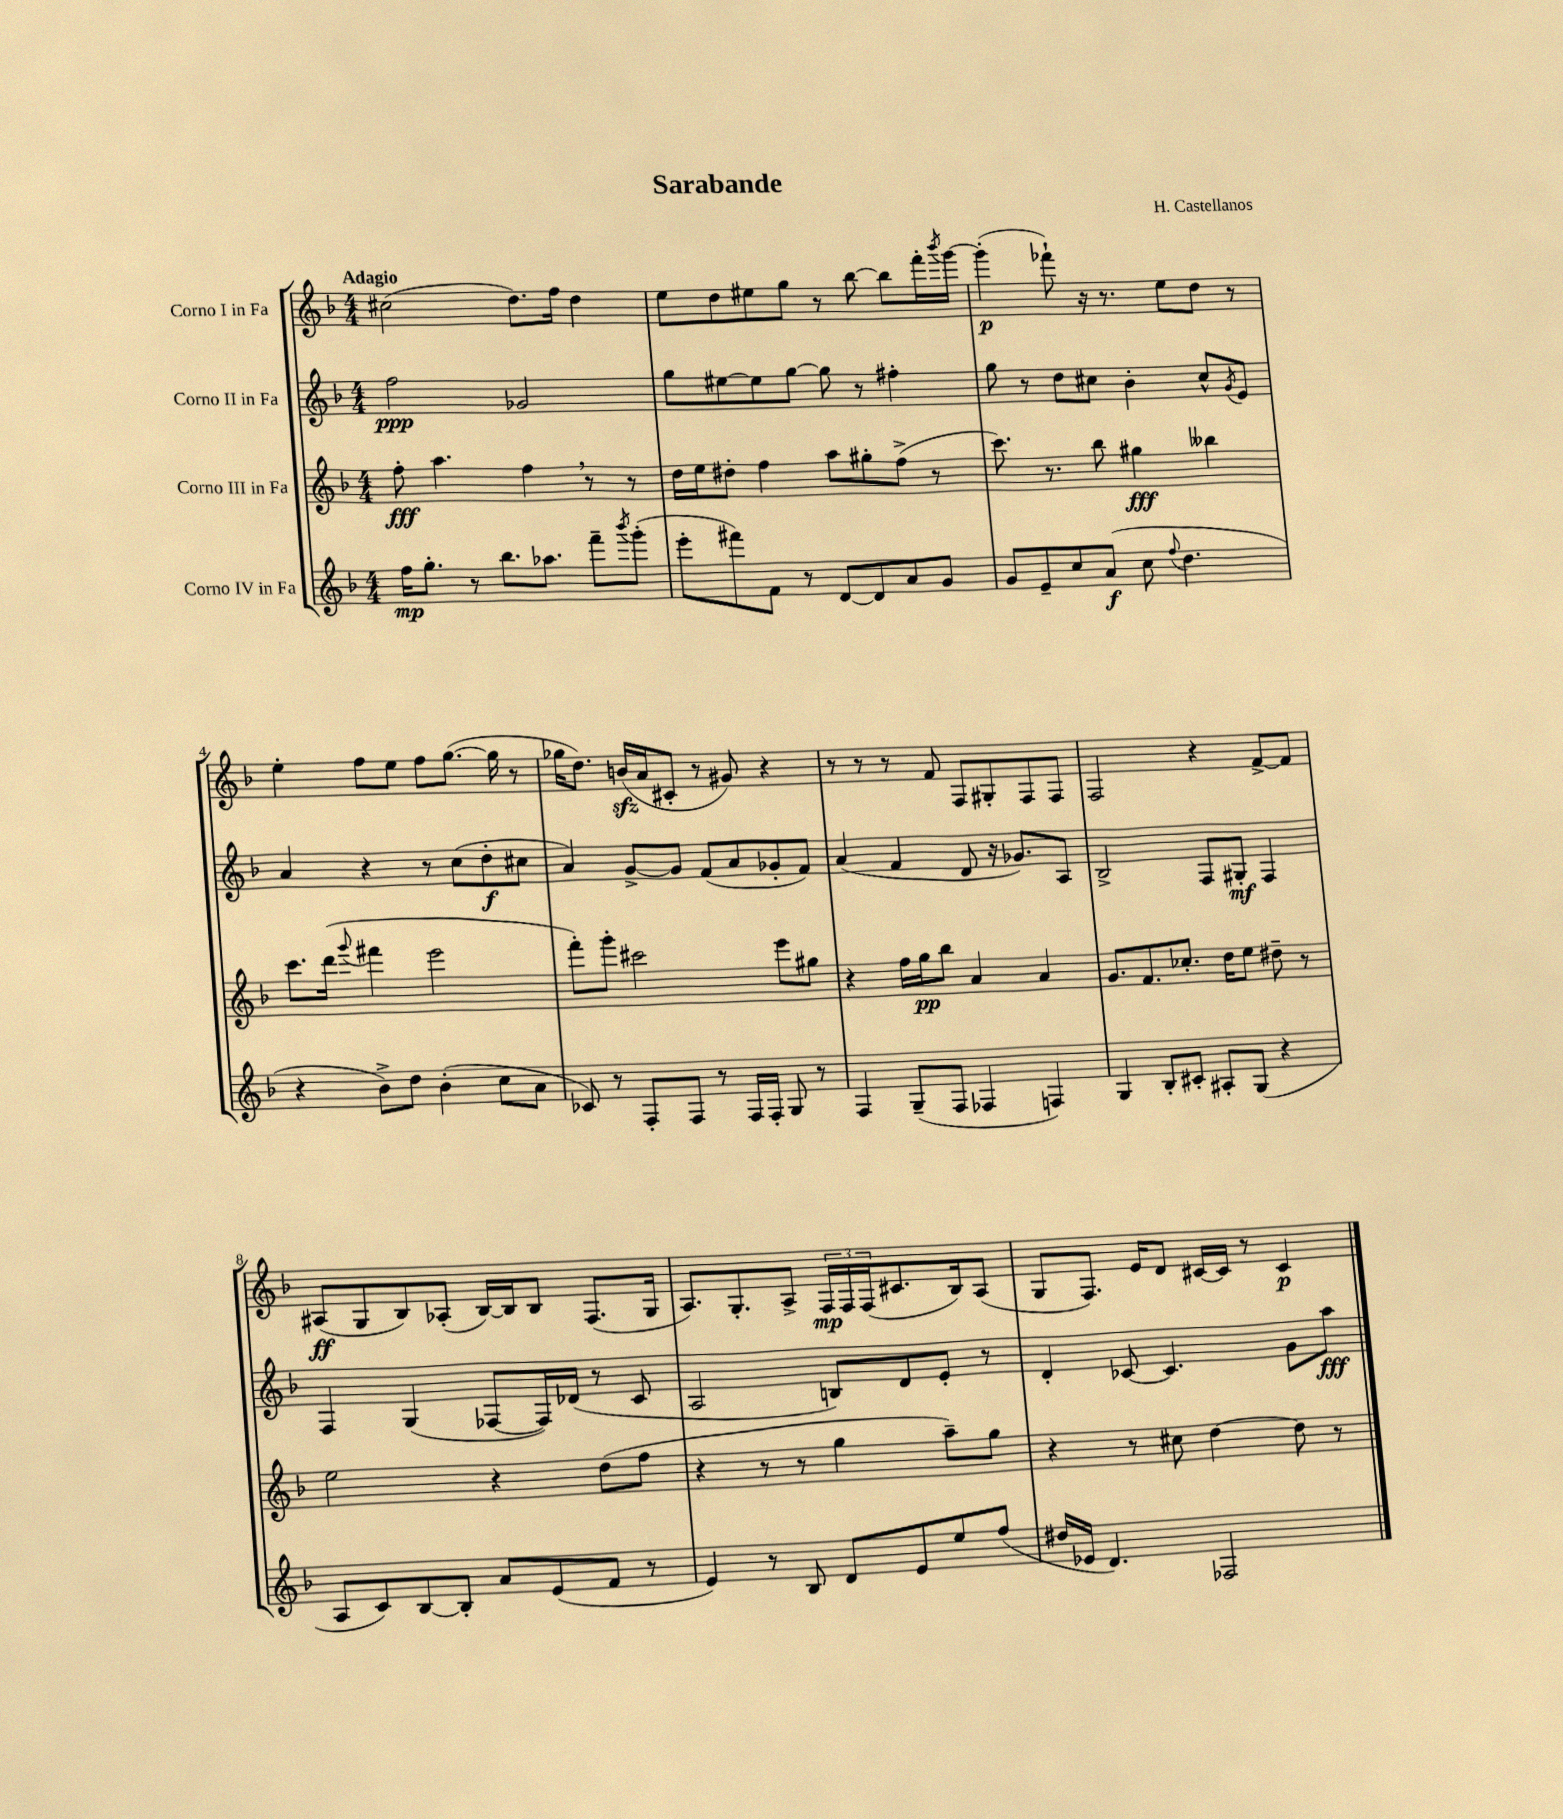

**kern	**dynam	**kern	**dynam	**kern	**dynam	**kern	**dynam
*part4	*part4	*part3	*part3	*part2	*part2	*part1	*part1
*staff4	*staff4	*staff3	*staff3	*staff2	*staff2	*staff1	*staff1
*I"Corno IV in Fa	*	*I"Corno III in Fa	*	*I"Corno II in Fa	*	*I"Corno I in Fa	*
*clefG2	*	*clefG2	*	*clefG2	*	*clefG2	*
*k[b-]	*	*k[b-]	*	*k[b-]	*	*k[b-]	*
*M4/4	*	*M4/4	*	*M4/4	*	*M4/4	*
=1	=1	=1	=1	=1	=1	=1	=1
!	!	!	!	!	!	!LO:TX:a:B:t=Adagio	!
16ff\KL	mp	8ff'\	fff	2ff\	ppp	(2cc#X\	.
8.gg'\J	.	.	.	.	.	.	.
.	.	4.aa\	.	.	.	.	.
8r	.	.	.	.	.	.	.
8.bb-\L	.	.	.	.	.	.	.
.	.	4ff,\	.	2g-X/	.	8.dd\L)	.
8.aa-X\J	.	.	.	.	.	.	.
.	.	.	.	.	.	16ff\Jk	.
8fff~\L	.	8r	.	.	.	4dd\	.
8qbbb-/	.	.	.	.	.	.	.
(8ggg'\J	.	8r	.	.	.	.	.
=2	=2	=2	=2	=2	=2	=2	=2
8eee'\L	.	16dd\LL	.	8gg\L	.	8ee\L	.
.	.	16ee\J	.	.	.	.	.
8fff#X\)	.	8dd#X'\J	.	[8ee#X\	.	8dd\	.
8f\J	.	4ff\	.	8ee#\]	.	8ee#X\	.
8r	.	.	.	[8gg\J	.	8gg\J	.
[8d/L	.	8aa\L	.	8gg\]	.	8r	.
8d/]	.	8gg#X'\	.	8r	.	[8bb-\	.
8a/	.	(8ff^\J	.	4ff#X'\	.	8bb-\L]	.
8g/J	.	8r	.	.	.	16fff'\L	.
.	.	.	.	.	.	8qbbb-/	.
.	.	.	.	.	.	[16ggg\JJ	.
=3	=3	=3	=3	=3	=3	=3	=3
8g/L	.	8.ccc\)	.	8gg\	.	(4ggg'\]	p
8e~/	.	.	.	8r	.	.	.
.	.	8.r	.	.	.	.	.
8cc/	.	.	.	8dd\L	.	8fff-X`\)	.
(8a/J	f	8bb-\	.	8cc#X\J	.	16r	.
.	.	.	.	.	.	8.r	.
8cc\	.	4gg#X\	fff	4b-'\	.	.	.
8qqff/	.	.	.	.	.	.	.
4.dd\	.	.	.	.	.	8ee\L	.
.	.	4bb--X\	.	8cc#^^/L	.	8dd\J	.
.	.	.	.	8qg/	.	.	.
.	.	.	.	8e/J	.	8r	.
!!LO:LB:g=z
=4	=4	=4	=4	=4	=4	=4	=4
4r	.	8.ccc\L	.	4a/	.	4ee'\	.
.	.	(16ddd\Jk	.	.	.	.	.
.	.	8qqggg/	.	.	.	.	.
8b-^\L)	.	4fff#X\	.	4r	.	8ff\L	.
8dd\J	.	.	.	.	.	8ee\J	.
(4b-'\	.	2eee\	.	8r	.	8ff\L	.
.	.	.	.	(8cc\L	.	([8.gg\J	.
8cc\L	.	.	.	8dd'\	f	.	.
.	.	.	.	.	.	16gg\]	.
8a\J	.	.	.	8cc#X\J	.	8r	.
=5	=5	=5	=5	=5	=5	=5	=5
8c-X/)	.	8fff'\L)	.	4a/)	.	16gg-X\KL	.
.	.	.	.	.	.	8.dd\J)	.
8r	.	8ggg'\J	.	.	.	.	.
8F'/L	.	2ccc#X\	.	[8g^/L	.	(16bnzz/LL	.
.	.	.	.	.	.	16a/J	.
8F/J	.	.	.	8g/J]	.	8c#X'/J	.
8r	.	.	.	(8f/L	.	8r	.
16F/LL	.	.	.	8a/	.	8g#X/)	.
16F'/JJ	.	.	.	.	.	.	.
8G/	.	8eee\L	.	8g-X'/	.	4r	.
8r	.	8gg#X\J	.	8f/J)	.	.	.
=6	=6	=6	=6	=6	=6	=6	=6
4F/	.	4r	.	(4a/	.	8r	.
.	.	.	.	.	.	8r	.
(8G~/L	.	16ff\LL	.	4f/	.	8r	.
.	.	16gg\J	pp	.	.	.	.
8F/J	.	8bb-\J	.	.	.	8f/	.
4F-X/	.	4a/	.	8d/	.	8F/L	.
.	.	.	.	16r	.	8G#X'/	.
.	.	.	.	8.g-X/L)	.	.	.
4Fn/)	.	4a/	.	.	.	8F/	.
.	.	.	.	8A/J	.	8F/J	.
=7	=7	=7	=7	=7	=7	=7	=7
4G/	.	8.g/L	.	2B-^/	.	2F/	.
.	.	8.f/	.	.	.	.	.
8B-'/L	.	.	.	.	.	.	.
8c#X'/J	.	8.cc-X'/J	.	.	.	.	.
8A#X'/L	.	.	.	8F/L	.	4r	.
.	.	16dd\KL	.	.	.	.	.
(8G/J	.	8ee\J	.	8G#X'/J	mf	.	.
4r	.	8dd#X~\	.	4F/	.	[8f^/L	.
.	.	8r	.	.	.	8f/J]	.
!!LO:LB:g=z
=8	=8	=8	=8	=8	=8	=8	=8
8A/L	.	2ee\	.	4F/	.	(8A#X/L	ff
8c/)	.	.	.	.	.	8G/	.
[8B-/	.	.	.	(4G/	.	8B-/)	.
8B-'/J]	.	.	.	.	.	(8A-X'/J	.
8a/L	.	4r	.	[8F-X/L	.	[16B-/LL)	.
.	.	.	.	.	.	16B-/J]	.
(8e/	.	.	.	16F-/L])	.	8B-/J	.
.	.	.	.	(16d-X/JJ	.	.	.
8f/J	.	(8dd\L	.	8r	.	(8.F/L	.
8r	.	8ff\J	.	8c/	.	.	.
.	.	.	.	.	.	16G/Jk	.
=9	=9	=9	=9	=9	=9	=9	=9
4e/)	.	4r	.	2A/	.	8.A/L)	.
.	.	.	.	.	.	8.G'/	.
8r	.	8r	.	.	.	.	.
8B-/	.	8r	.	.	.	8A^/J	.
8d/L	.	4gg\	.	8Bn/L)	.	24F/LL	mp
.	.	.	.	.	.	24F/	.
.	.	.	.	.	.	(24F/J	.
8e/	.	.	.	8d/	.	8.c#X/	.
8ee/	.	8aa~\L)	.	8e'/J	.	.	.
.	.	.	.	.	.	16B-/k)	.
(8ff/J	.	8gg\J	.	8r	.	(8A/J	.
=10	=10	=10	=10	=10	=10	=10	=10
16dd#X/LL	.	4r	.	4d'/	.	8G/L	.
16e-X/JJ	.	.	.	.	.	.	.
4.d/)	.	.	.	.	.	8.F/J)	.
.	.	8r	.	[8c-X/	.	.	.
.	.	.	.	.	.	16e/KL	.
.	.	8cc#X\	.	4.c-/]	.	8d/J	.
2F-X/	.	[4dd\	.	.	.	[16c#X/LL	.
.	.	.	.	.	.	16c#/JJ]	.
.	.	.	.	.	.	8r	.
.	.	8dd\]	.	8g\L	.	4c#/	p
.	.	8r	.	8aa\J	fff	.	.
==	==	==	==	==	==	==	==
*-	*-	*-	*-	*-	*-	*-	*-
